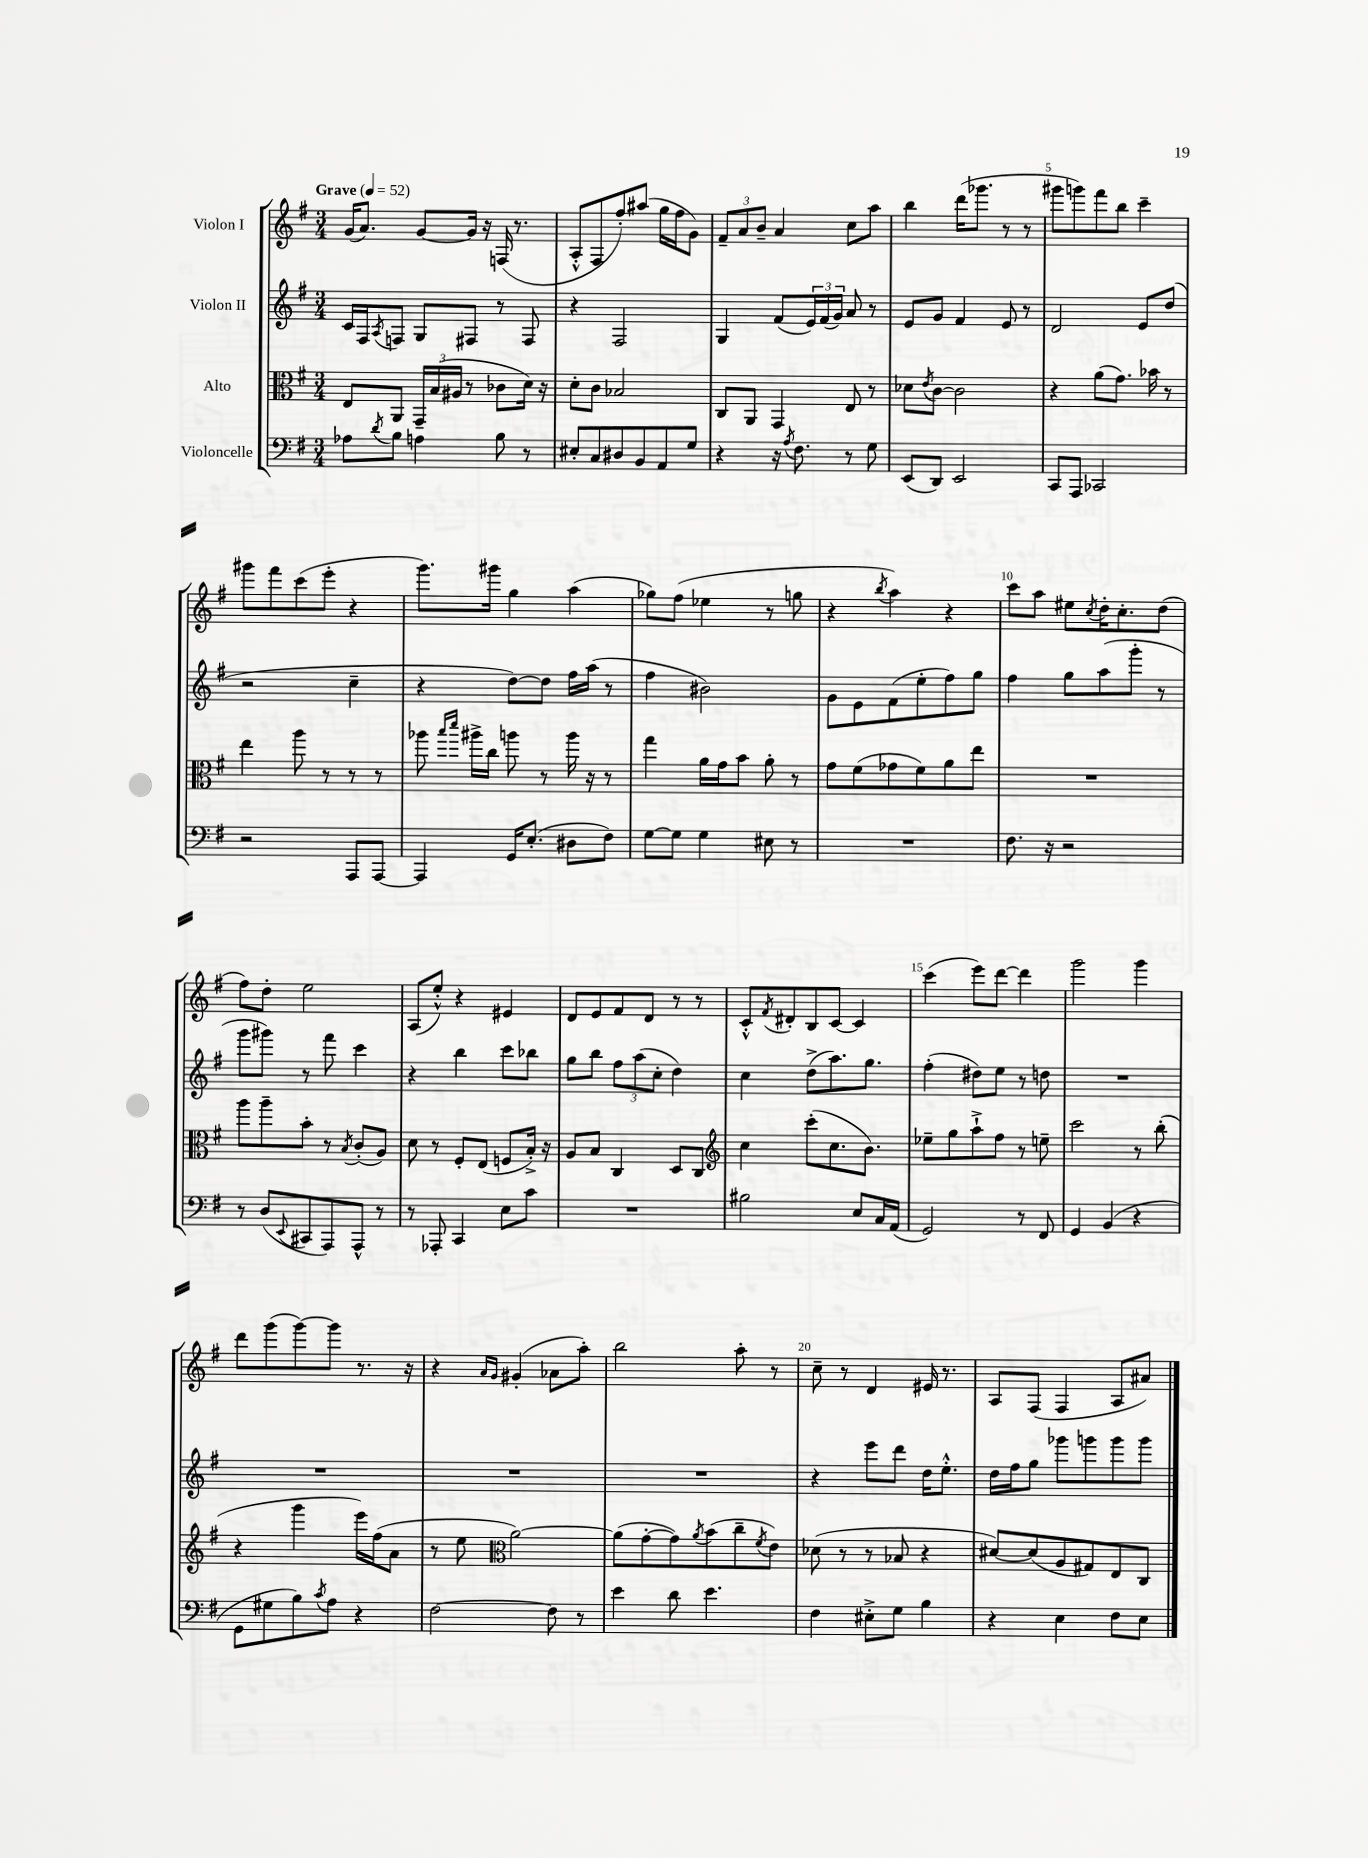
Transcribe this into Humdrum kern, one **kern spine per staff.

**kern	**kern	**kern	**kern
*part4	*part3	*part2	*part1
*staff4	*staff3	*staff2	*staff1
*I"Violoncelle	*I"Alto	*I"Violon II	*I"Violon I
*clefF4	*clefC3	*clefG2	*clefG2
*k[f#]	*k[f#]	*k[f#]	*k[f#]
*M3/4	*M3/4	*M3/4	*M3/4
*MM52	*MM52	*MM52	*MM52
=1	=1	=1	=1
!	!	!	!LO:TX:a:B:t=Grave
8A-X\L	8E/L	16c/LL	(16g/KL
.	.	16F#/J	8.a/J)
8qd/	.	8qA/	.
8B\J	8AA/J	8Fn/J	.
4An\	24GG~/LL	8G/L	[8g/L
.	(24B/	.	.
.	24A#X/JJ	.	.
.	8r	8F#X/J	16g/Jk]
.	.	.	16r
8B\	8c-X\L	8r	(16Fn/
.	.	.	8.r
8r	16d\Jk)	8F#/	.
.	16r	.	.
=2	=2	=2	=2
8E#X'/L	8d'\L	4r	8A'^^/L
8C/	8c\J	.	8F#/
8D#X/	2B-X/	2F#/	8ff#'/)
8BB/	.	.	(8aa#X/J
8AA/	.	.	16gg\LL
.	.	.	16ff#\J
8G/J	.	.	8g\J)
=3	=3	=3	=3
4r	8C/L	4G/	12f#~/L
.	.	.	12a/
.	8AA/J	.	.
.	.	.	12b~/J
16r	4GG/	(8f#/L	4a/
8qA/	.	.	.
8.F#\	.	.	.
.	.	24e/L)	.
.	.	(24f#/	.
.	.	24g/JJ)	.
8r	8E/	8a/	8cc\L
8G\	8r	8r	8aa\J
=4	=4	=4	=4
(8EE/L	8d-X\L	8e/L	4bb\
.	8qe/	.	.
8DD/J)	[8c\J	8g/J	.
2EE/	2c\]	4f#/	(16ddd\KL
.	.	.	8.ggg-X\J
.	.	8e/	8r
.	.	8r	8r
=5	=5	=5	=5
8CC/L	4r	2d/	8ggg#X\L
8AAA/J	.	.	8gggn\)
2CC-X/	(8a\L	.	8fff#\
.	8.g\J)	.	8bb\J
.	.	8e/L	4ccc~\
.	16b-X\	.	.
.	8r	(8dd/J	.
!!LO:LB:g=z
=6	=6	=6	=6
2r	4ee\	2r	8ggg#X\L
.	.	.	8fff#\
.	8aa\	.	(8ccc\
.	8r	.	8eee'\J
8AAA/L	8r	4cc~\	4r
[8AAA/J	8r	.	.
=7	=7	=7	=7
4AAA/]	8aa-X\	4r	8.ggg\L)
.	16qqbb/LL	.	.
.	16qqddd/JJ	.	.
.	16aa#X^\LL	.	.
.	16cc\JJ	.	16ggg#X\Jk
16GG/KL	8aan\	[8dd\L)	4gg\
(8.E'/J	.	.	.
.	8r	8dd\J]	.
8D#X\L	16aa\	16ff#\LL	(4aa\
.	16r	(16aa\JJ	.
8F#\J)	8r	8r	.
=8	=8	=8	=8
[8G\L	4gg\	4ff#\	8gg-X\L)
8G\J]	.	.	(8ff#\J
4G\	16a\LL	2b#X\)	4ee-X\
.	16g\J	.	.
.	8b\J	.	.
8E#X\	8a'\	.	8r
8r	8r	.	8ggn\
=9	=9	=9	=9
2.r	8g\L	8g\L	4r
.	(8f#\	8e\	.
.	.	.	8qbb/
.	8g-X\	(8f#\	4aa\)
.	8f#\)	8ee'\	.
.	8a\	8ff#\)	4r
.	8ee\J	8gg\J	.
=10	=10	=10	=10
8.F#\	2.r	4ff#\	8ccc\L
.	.	.	8aa\J
16r	.	.	.
2r	.	8gg\L	8ee#X\L
.	.	.	8qcc/
.	.	(8aa\	16dd'\K
.	.	.	8.cc'\
.	.	8ggg'\J	.
.	.	8r	(8dd\J
!!LO:LB:g=z
=11	=11	=11	=11
8r	8aa\L	8ggg\L	8ff#\L)
(8D/L	8aa~\	8ggg#X\J)	8dd'\J
8qqEE/	.	.	.
8CC#X/	8b'\J	8r	2ee\
8AAA/)	8r	8fff#\	.
.	8qB/	.	.
8AAA^^/J	(8c'/L	4ccc\	.
8r	8A/J)	.	.
=12	=12	=12	=12
8r	8d\	4r	(8A/L
8AAA-X'/	8r	.	8ee'^^/J)
4CC/	8F#'/L	4bb\	4r
.	(8E/J	.	.
8E\L	8Fn/L	8ccc\L	4e#X/
8c\J	16B'^/Jk)	8bb-X\J	.
.	16r	.	.
=13	=13	=13	=13
2.r	8A/L	8gg\L	8d/L
.	8B/J	8bb\J	8e/
.	4C/	12ff#\L	8f#/
.	.	(12aa\	.
.	.	.	8d/J
.	.	12cc'\J	.
.	8D/L	4dd\)	8r
.	8C/J	.	8r
=14	=14	=14	=14
*	*clefG2	*	*
2B#X\	4cc\	4cc\	8c'^^/L
.	.	.	8qf#/
.	.	.	8d#X'/
.	(8ccc'\L	(8dd^\L	8B/
.	8.cc\	8.aa\)	[8c/J
8E/L	.	.	4c/]
.	8.b\J)	8.gg\J	.
16C/L	.	.	.
(16AA/JJ	.	.	.
=15	=15	=15	=15
2GG/)	8ee-X~\L	(4ff#'\	(4ccc\
.	8gg\	.	.
.	8aa`^\	8dd#X\L)	8eee\L)
.	8ff#\J	8ee\J	[8ddd\J
8r	8r	8r	4ddd\]
8FF#/	8een~\	8ddn\	.
=16	=16	=16	=16
4GG/	2ccc\	2.r	2ggg\
(4BB/	.	.	.
4r	8r	.	4ggg\
.	(8bb'\	.	.
!!LO:LB:g=z
=17	=17	=17	=17
8GG\L	4r	2.r	8ddd\L
8G#X\	.	.	(8ggg\
8B\)	4ggg\	.	[8ggg\)
8qc/	.	.	.
8A\J	.	.	8ggg\J]
4r	16eee\LL)	.	8.r
.	(16ff#\J	.	.
.	8a\J	.	.
.	.	.	16r
=18	=18	=18	=18
[2F#\	8r	2.r	4r
.	8ee\	.	.
*	*clefC3	*	*
.	.	.	16qqa/LL
.	.	.	16qqg/JJ
.	[2a\)	.	(4g#X'/
8F#\]	.	.	8a-X\L
8r	.	.	8aa'\J)
=19	=19	=19	=19
4e\	(8a\L]	2.r	2bb\
.	[8g'\	.	.
8d\	8g\])	.	.
.	8qa/	.	.
4.e\	(8b\	.	.
.	8cc~\	.	8aa'\
.	8qf#/	.	.
.	8e\J)	.	8r
=20	=20	=20	=20
4F#\	(8d-X\	4r	8cc~\
.	8r	.	8r
8E#X'^\L	8r	8eee\L	4d/
8G\J	8B-X/	8ddd\J	.
4B\	4r	16dd\KL	16e#X/
.	.	8.ee'^^\J	8.r
=21	=21	=21	=21
4r	[8d#X/L)	16dd\LL	8A/L
.	.	16ff#\J	.
.	(8d#/]	8gg\J	(8F#/J
4E\	8A/	8ggg-X\L	4F#/
.	8G#X/)	8gggn\	.
8F#\L	8E/	8ggg\	8A/L
8E\J	8C/J	8ggg\J	8a#X/J)
==	==	==	==
*-	*-	*-	*-
